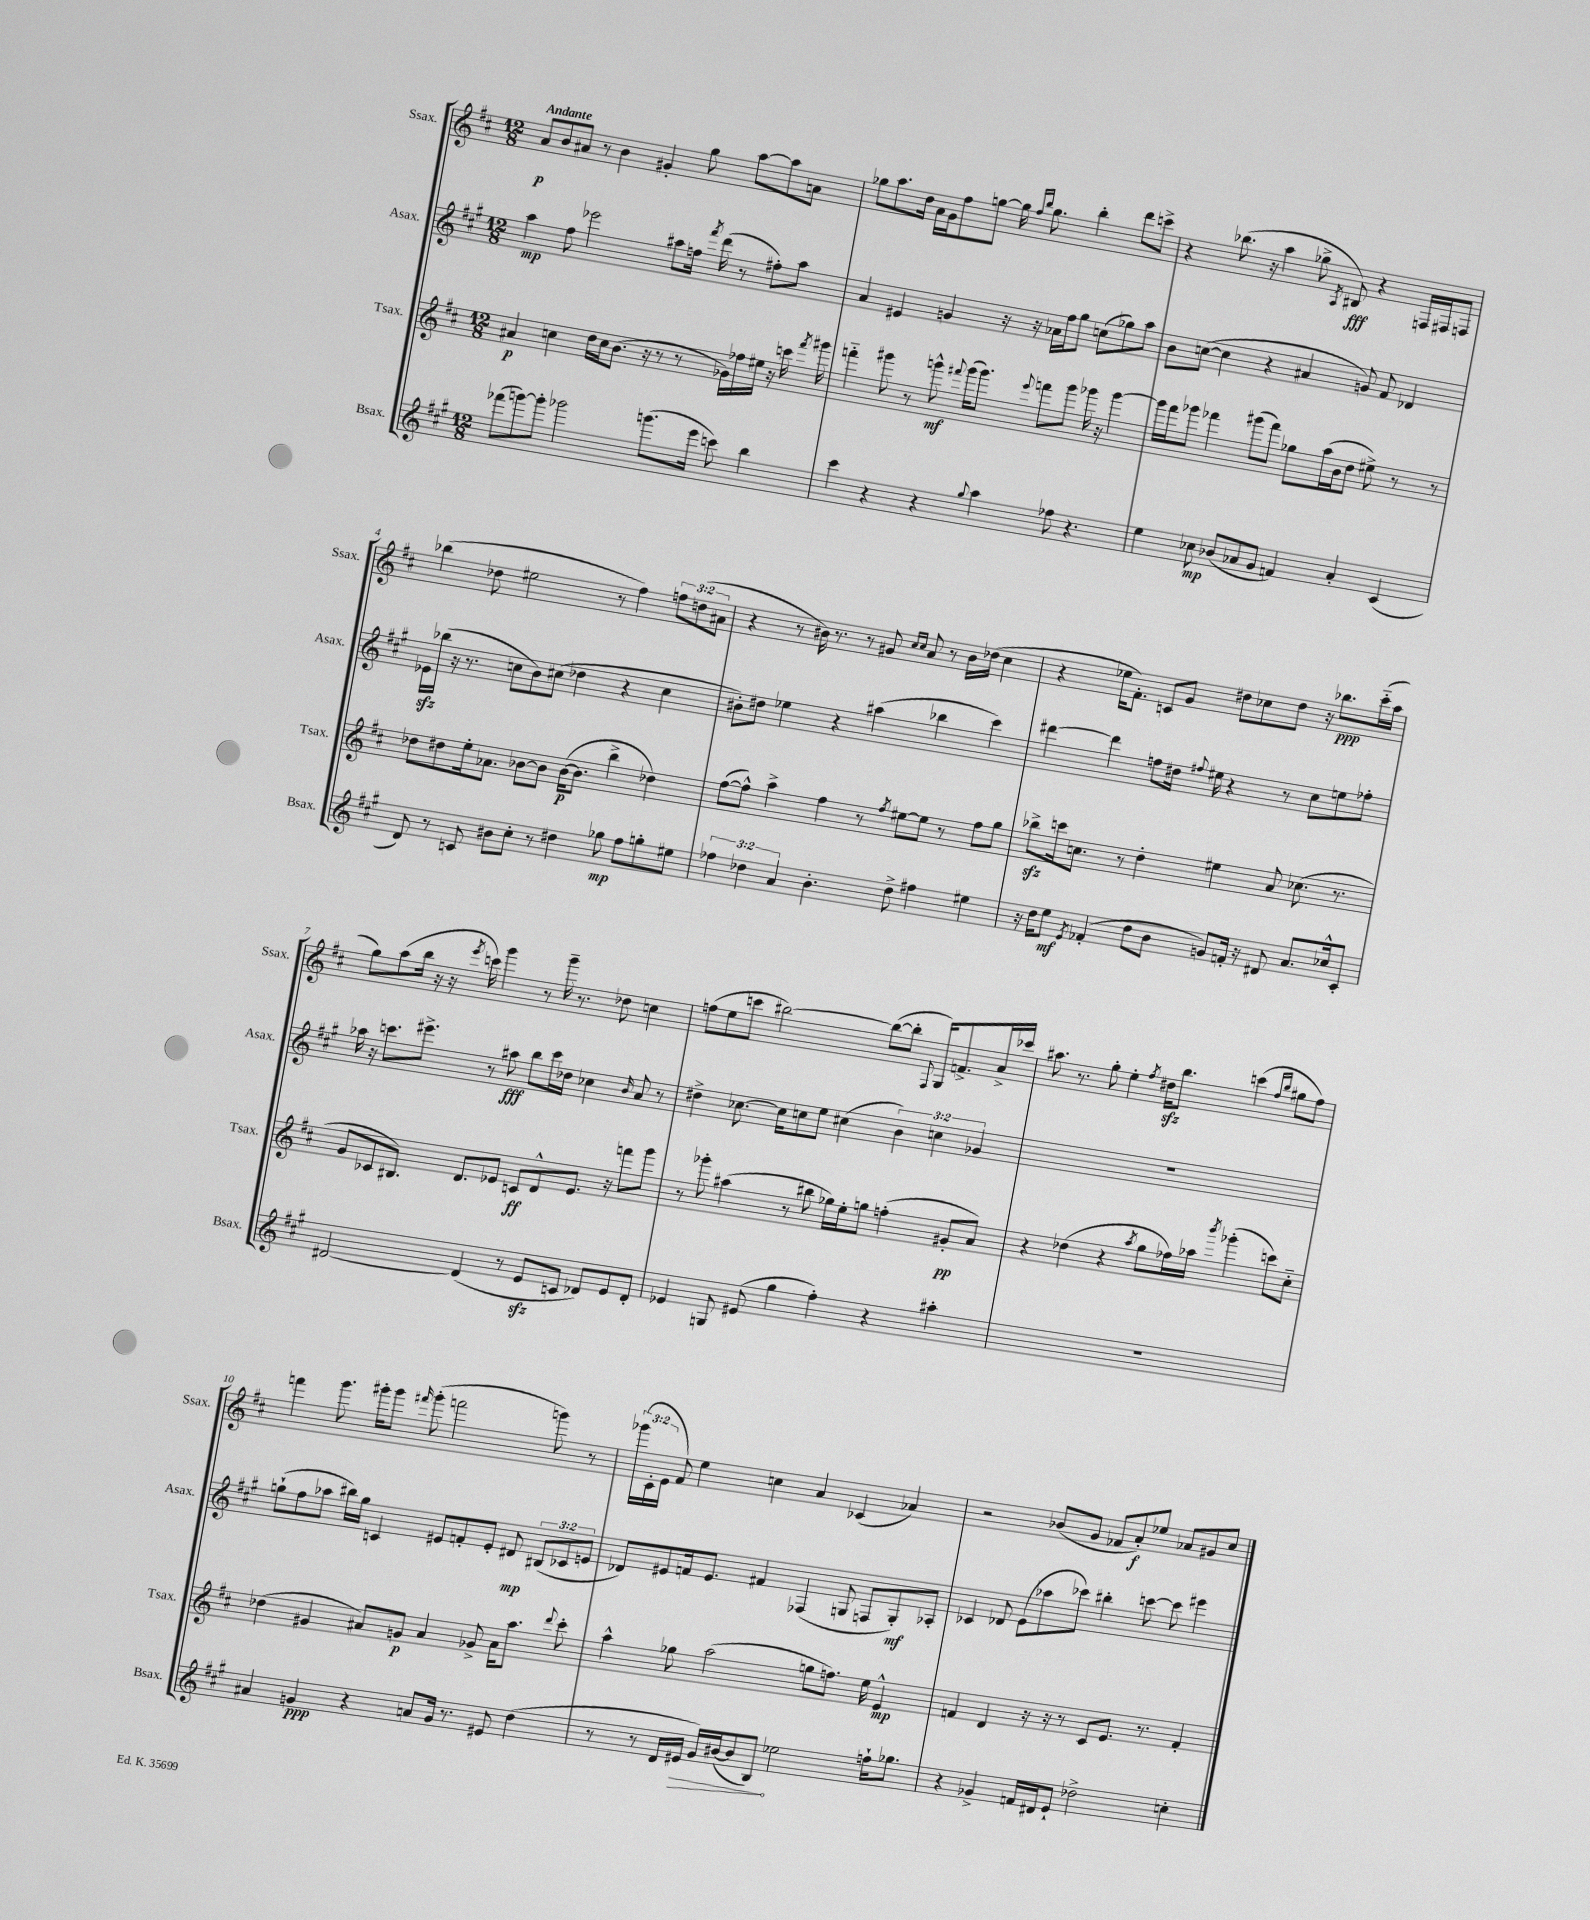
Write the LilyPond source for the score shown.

<<
\new StaffGroup <<
\new Staff = "s0" \with { instrumentName = "Ssax." shortInstrumentName = "Ssax." } {
    \clef treble \key d \major \numericTimeSignature \time 12/8 \override Staff.TupletNumber.text = #tuplet-number::calc-fraction-text \tempo "Andante"
    \autoBeamOff a'8[\p b'8 ais'8] r8 b'4 gis'4-. g''8 a''8[~ a''8 a'8] |
    ges''8[ a''8. d''16] a'16[ g'16 fis''8 g''8]~ g''16 \grace { fis''16[ b''16] } g''8. b''4-. d'''8[ c'''8]-> |
    r4 bes''8.( r16 a''4 ges''8-> \acciaccatura { a8 } bis8\fff) r4 f16[ fis16 f8] |
    bes''4( des''8 eis''2 r8 fis''4) \tuplet 3/2 { f''8[ d''8( ais'8] } |
    r4 r8 bis'16) r8. r8 gis'8 \grace { cis''16[ cis''16] } a'8 r8 bis'16[ des''16]( cis''4 |
    r4 ees''16[ fis'8.]-.) c'8[ g'8] dis''8[ ces''8 dis''8] r16 bes''8.[\ppp cis'''16-_( a''16] |
    g''8[) a''8( b''16] r16 r16 \acciaccatura { e'''8 } c'''16) g'''4 r8 g'''16-- r8. des''8 c''4 |
    f''8[( e''8 c'''8] bis''2~) bis''8[~( bis''8]-. \appoggiatura { fis8 } g16[) f'8.-> a'16-> ces'''16] |
    ais''8. r8. g''8-. e''4-. \acciaccatura { fis''8 } dis''16[\sfz b''8.] c'''4( \grace { fis''16[ b''16] } gis''8[ fis''8]) |
    f'''4 g'''8. gis'''16[-. gis'''8] \grace { fis'''16 } gis'''8-.( f'''2 g'''8) r8 |
    \tuplet 3/2 { ges'''16[( cis'16-. e'16] } fis'8) e''4 c''4 a'4 ces'4( aes'4) |
    r2 bes'8[( g'8] fes'8[ a'8-.\f) ees''8] aes'8[ gis'8 cis''8] \bar "|." |
}
\new Staff = "s1" \with { instrumentName = "Asax." shortInstrumentName = "Asax." } {
    \clef treble \key a \major \numericTimeSignature \time 12/8 \override Staff.TupletNumber.text = #tuplet-number::calc-fraction-text
    \autoBeamOff a''4\mp fis''8 ees'''2 ais''8[ f''16] \acciaccatura { fis'''8 } d'''16( r8 fis''8[-.) ais''8] |
    a'4 eis'4 g'4 r16 r16 aes'16[ fis''16 gis''8] c''8[( ges''8) a''8] |
    b'8[ c''8]~( c''4 r4 ais'4 g'8) fis'8 des'4 |
    ees'16[\sfz bes''16]( r16 r8. c''8[ b'8) cis''8]( des''4 r4 cis''4 |
    bis'8[-.) dis''8] ees''4 r4 ais''4( bes''4 cis'''4) |
    dis'''4~ dis'''4 f''8[ dis''16] \appoggiatura { fis''8 } eis''16 r4 r8 cis''8[ e''8 fes''8]-. |
    aes''16 r16 c'''8.[ eis'''8.]-> r8 ais''8\fff b''8[ c'''16 des''16] ces''4 \grace { b'16 } a'8 r8 |
    dis''4-> ces''8.~ ces''16[ c''8 e''8] cis''4( \tuplet 3/2 { b'4) c''4 ges'4 } |
    R1. |
    g''8[-!( fis''8 aes''8] bis''16[) g''16] c'4 eis'8[ f'8-. eis'8]-. dis'8\mp \tuplet 3/2 { bis8[( ces'8 e'8] } |
    des'8[) eis'8 f'16 eis'8.] fis'4 fes4( g8 f8[ g8-.\mf) aes8]-. |
    ces'4 des'8 e'8[( aes''8 ces'''8]) bis''4-. c'''8~ c'''8 eis'''4 \bar "|." |
}
\new Staff = "s2" \with { instrumentName = "Tsax." shortInstrumentName = "Tsax." } {
    \clef treble \key d \major \numericTimeSignature \time 12/8
    \autoBeamOff ais'4\p c''4 d''16[ c''16 b'8.]( r16 r8 r8 ges'16[) fes''16 eis''16] r16 c'''16 \acciaccatura { fis'''8 } gis'''16 |
    f'''4-_ gis'''8 r8 g'''8-^\mf \appoggiatura { fis'''8 } g'''16[( g'''8.]) \appoggiatura { e'''8 } f'''8[ g'''8] ges'''16 r16 ges'''4~ |
    ges'''16[ fis'''16 ges'''8] fes'''4 gis'''8[( fes'''8]) ges''8[ a''16( b'16 d''8] eis''8->) r8 r8 |
    des''8[ dis''8 e''16-. aes'8.] bes'8[~ bes'8] bes'16[~\p( bes'8.] b''4-> des''4) |
    fis''8[~( fis''8]-^) a''4-> fis''4 r8 \acciaccatura { fis''8 } eis''8[~ eis''8] r8 fis''8[ g''8] |
    bes''8[->\sfz c'''16 c''8.] r8 d''4-. eis''4 a'8 ces''8.( r8. |
    g'8[ ces'8 bis8.]) d'8.[ ees'8] c'8[\ff d'8-^ ees'8.] r16 f'''8[ g'''8] |
    r8 ges'''8-. ais''4( r8 bis''8 ges''16[) e''16-. g''8] f''4-.( gis'8[-.\pp a'8]) |
    r4 des''4( r4 \acciaccatura { a''8 } g''8[ fes''16) aes''16] \acciaccatura { b'''8 } ges'''4-.( c'''8[) cis''8]-_ |
    des''4( gis'4 ais'8[) g'8]\p ais'4 ges'8-> ais'16[ a''8.] \appoggiatura { d'''8 } cis'''8-. |
    a''4-^ ges''8 a''2( g''8[ f''8.]) e''16 e'4-^\mp |
    f'4 d'4 r16 r16 r8 cis'8[ e'8.] r8. f'4-. \bar "|." |
}
\new Staff = "s3" \with { instrumentName = "Bsax." shortInstrumentName = "Bsax." } {
    \clef treble \key a \major \numericTimeSignature \time 12/8 \override Staff.TupletNumber.text = #tuplet-number::calc-fraction-text
    \autoBeamOff fes'''8[( g'''8~) g'''8]-. ges'''2 g'''8.[( e'''16] c'''8) b''4 |
    cis'''4 r4 r4 \appoggiatura { gis''8 } a''4 fes''8 r4. |
    e''4 ces''8\mp bes'8[( aes'8 gis'8] f'4) aes'4-. cis'4( |
    d'8) r8 c'8 bis'8[ cis''8]-. r8 dis''4 ges''8\mp fis''8[ g''8-. eis''8] |
    \tuplet 3/2 { fes''4 des''4 a'4 } b'4.-. des''8-> fis''4 eis''4 |
    r16 d''16[ e''8]\mf \acciaccatura { e'8 } fes'4-.( d''8[ b'8] g'8[) f'16]-. r16 dis'8 a'8.[ ces''16-^ cis'8]-. |
    dis'2~ dis'4( r8 e'8[\sfz c'8] des'8[) e'8 des'8]-. |
    ees'4 g8 eis'8( gis''4 fis''4-.) r4 ais''4-. |
    R1. |
    ais'4 g'4\ppp r4 a'8[ g'16] r8. eis'8 d''4( |
    r8 r8 d'16[ \once \override Hairpin.circled-tip = ##t eis'16]\> gis'16[) bis'16~( bis'8 b8]\!) ees''2 f''16[-! ges''8.] |
    r4 ges'4-> f'16[ dis'16 e'8]-! des''2-> c''4-. \bar "|." |
}
>>
>>
